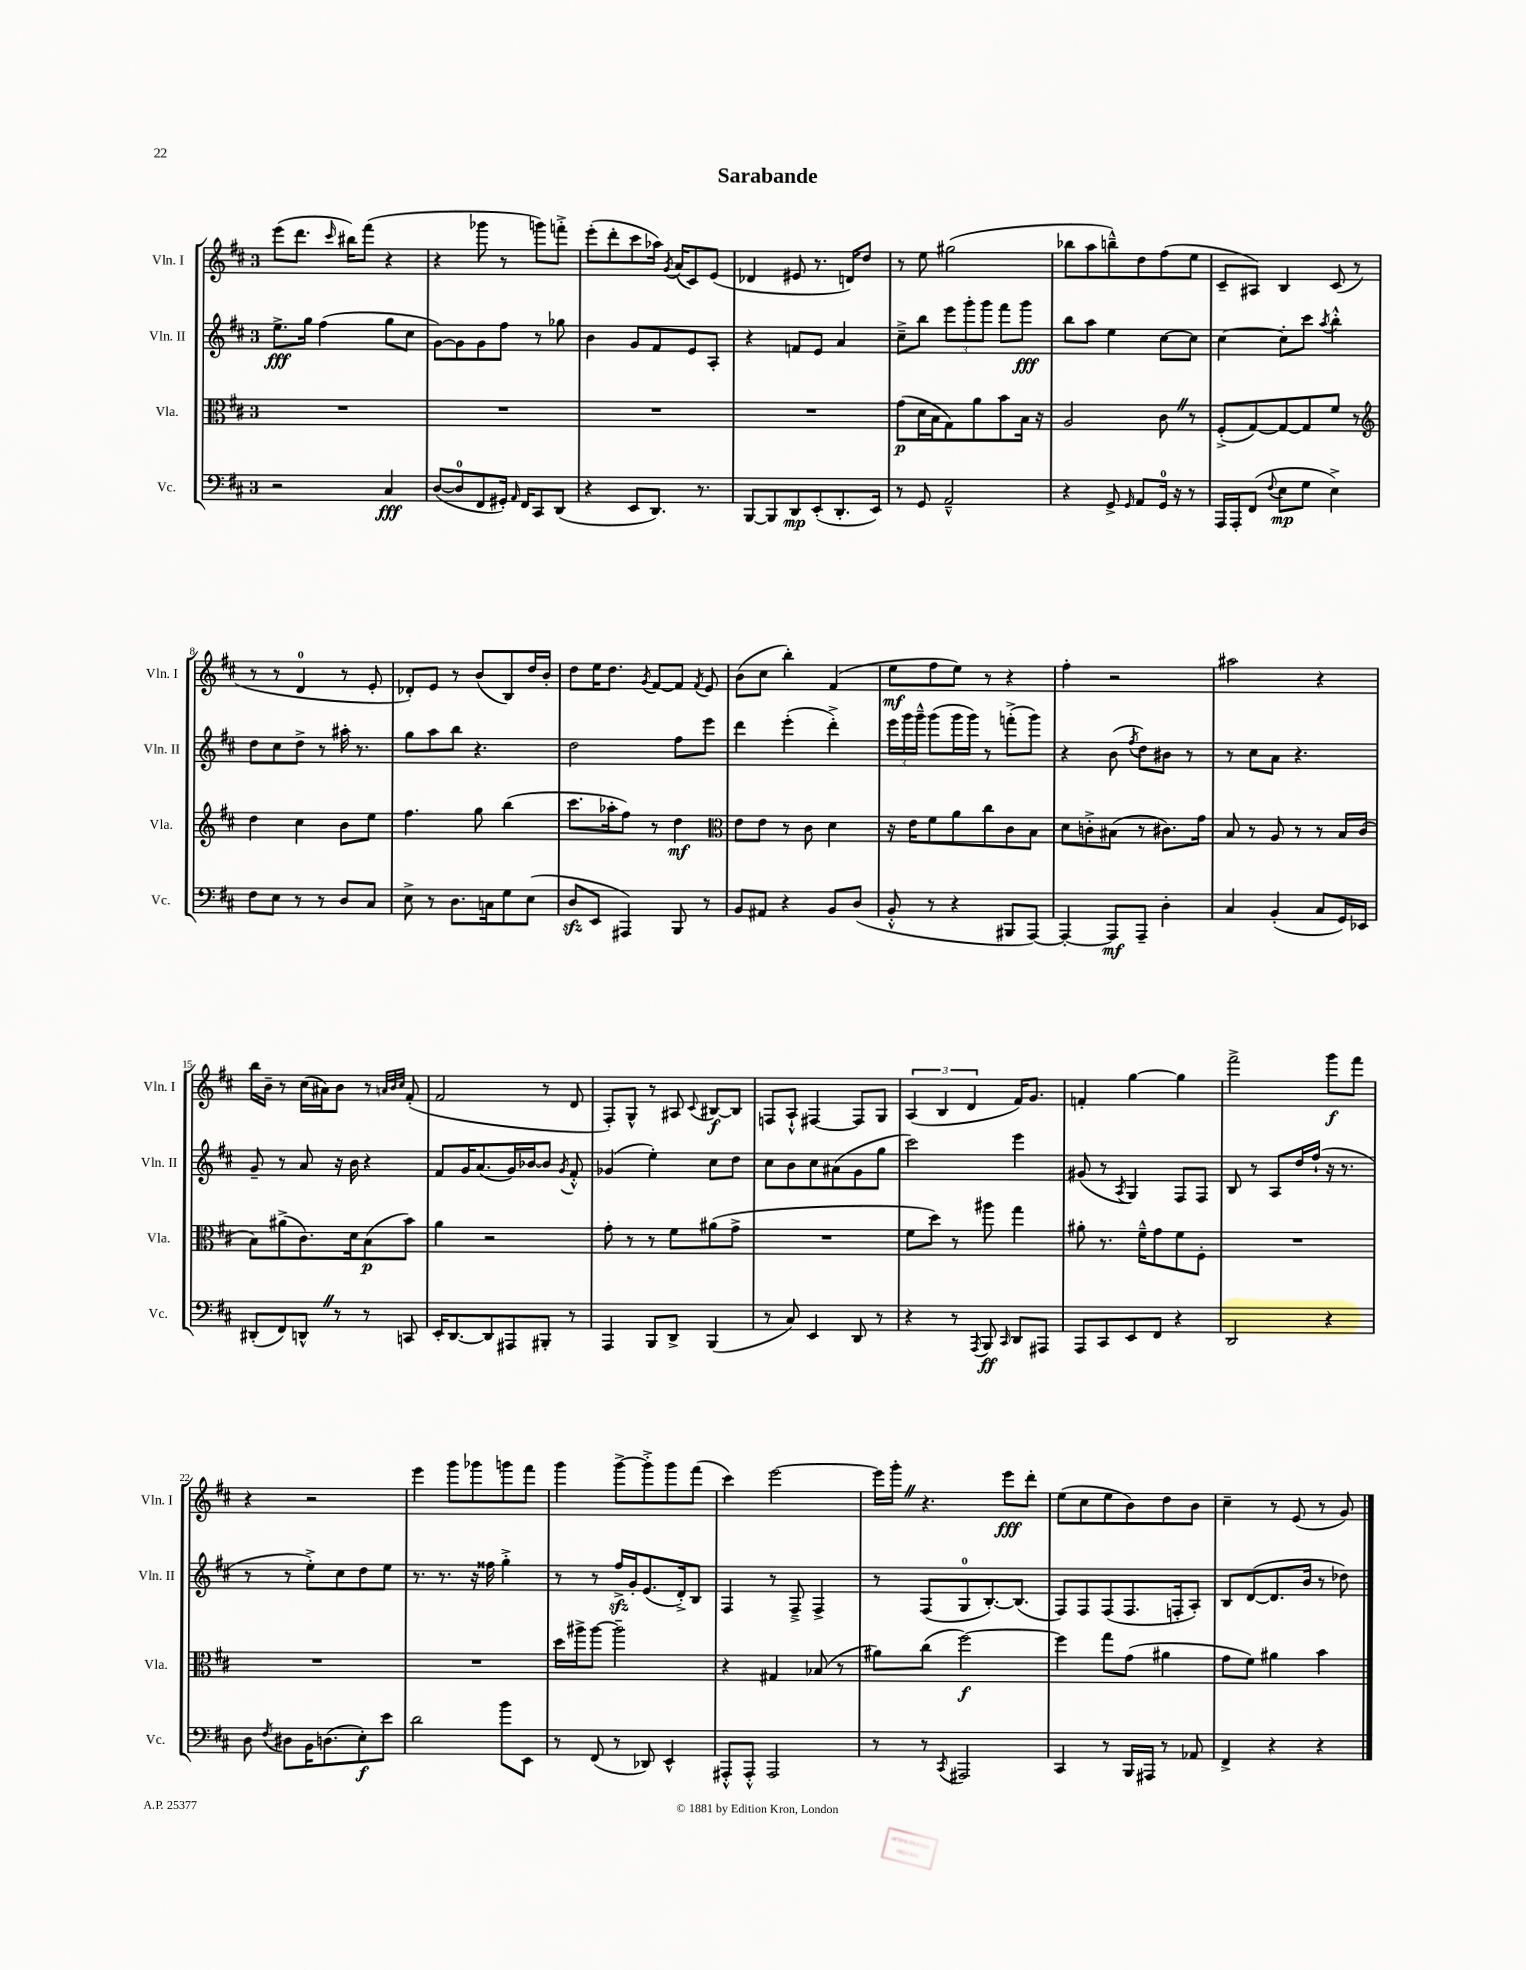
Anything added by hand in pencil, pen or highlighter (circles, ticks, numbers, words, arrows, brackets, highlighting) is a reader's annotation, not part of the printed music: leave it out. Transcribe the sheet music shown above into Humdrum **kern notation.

**kern	**kern	**kern	**kern
*staff4	*staff3	*staff2	*staff1
*clefF4	*clefC3	*clefG2	*clefG2
*k[f#c#]	*k[f#c#]	*k[f#c#]	*k[f#c#]
*M3/4	*M3/4	*M3/4	*M3/4
2r	2.r	8.ee^	(8eee
.	.	.	8.ddd
.	.	16gg	.
.	.	(4ff#	.
.	.	.	16qqccc#
.	.	.	16bb#)
.	.	.	(8fff#
4C#	.	8gg	4r
.	.	8cc#	.
=	=	=	=
([8D	2.r	[8g)	4r
8D]	.	8g]	.
8FF#	.	8g	8ggg-
16GG#')	.	8ff#	8r
16qqAA	.	.	.
16FF#	.	.	.
8CC#	.	8r	8ggg)
(8DD	.	8gg-	8fff'^
=	=	=	=
4r	2.r	4b	(8eee'
.	.	.	8ddd'
8EE	.	8g	8ccc#
8.DD)	.	8f#	16aa-)
.	.	.	8qg
.	.	.	(16a
.	.	8e	8c#)
8.r	.	.	.
.	.	8A'	(8e
=	=	=	=
[8BBB	2.r	4r	4d-
8BBB]	.	.	.
8DD	.	8f	8e#
(8EE'	.	8e	8.r
8.DD'	.	4a	.
.	.	.	16d)
.	.	.	8dd
16EE)	.	.	.
=	=	=	=
8r	(8g	8cc#~^	8r
8GG	16d	8bb	8ee
.	16B	.	.
2AA~^^	8G)	12eee	(2gg#
.	.	12ggg'	.
.	8a	.	.
.	.	12ggg	.
.	8b	8fff#	.
.	16B	8ggg	.
.	16r	.	.
=	=	=	=
4r	2A	8bb	8bb-
.	.	8aa	8aa
8GG^	.	4ee	8bb~^^)
16qqGG	.	.	.
8AA	.	.	8dd
16GG	8c#	[8cc#	(8ff#
16r	.	.	.
8r	8r	8cc#]	8ee
=	=	=	=
16AAA	(8F#'^	[4cc#	8c#~
16AAA'	.	.	.
(8FF#	[8G)	.	8A#)
8qqF#	.	.	.
8E	8G_	8cc#']	4B
8G	8G]	8ccc#	.
.	.	8qaa	.
4E^)	8f#	4bb'^^	(8c#
.	8r	.	8r
=	=	=	=
*	*clefG2	*	*
8F#	4dd	8dd	8r
8E	.	8cc#	8r
8r	4cc#	8dd^	4d
8r	.	8r	.
8D	8b	16aa#'	8r
.	.	8.r	.
8C#	8ee	.	8e'
=	=	=	=
8E^	4.ff#	8gg	8d-')
8r	.	8aa	8e
8.D	.	8bb	8r
.	8gg	4.r	(8b
16C	.	.	.
8G	(4bb	.	8B)
(8E	.	.	16dd
.	.	.	16b'
=	=	=	=
8D	8.ccc#	2dd	8dd
8EE	.	.	16ee
.	16aa-'	.	8.dd
4AAA#)	8ff#)	.	.
.	.	.	8qg
.	8r	.	[8f#
8BBB	4dd	8ff#	8f#]
.	.	.	8qf#
8r	.	8eee	8e
=	=	=	=
*	*clefC3	*	*
8BB	8e	4ddd	(8b
8AA#	8e	.	8cc#
4r	8r	(4eee'	4bb')
.	8c#	.	.
8BB	4d	4ddd'^)	(4f#
(8D	.	.	.
=	=	=	=
8BB'^^	16r	24eee	8ee
.	.	24ggg	.
.	16e	.	.
.	.	24ggg~^^	.
8r	8f#	(8ggg	8ff#
4r	8a	16ggg	8ee)
.	.	16ggg)	.
.	8cc#	8r	8r
8BBB#	8c#	(8fff'^	4r
[8AAA)	8B	8ggg)	.
=	=	=	=
4AAA'_	8d	4r	4ff#'
.	8c'^	.	.
8AAA]	(8B#	(8b	2r
.	.	8qff#	.
8AAA~	8r	8dd)	.
4D'	8.c#)	8b#	.
.	.	8r	.
.	16g	.	.
=	=	=	=
4C#	8B	8r	2aa#
.	8r	8cc#	.
(4BB'	8A	8a	.
.	8r	4.r	.
8C#	8r	.	4r
16GG)	16B	.	.
16EE-	(16c#	.	.
=	=	=	=
(8DD#'	8B)	8g~	16bb
.	.	.	16b~
8FF#)	(8a#^	8r	8r
8DD^^	8.c#)	8a	(16cc#
.	.	.	16a#)
8r	.	16r	8b
.	16d	16b	.
8r	(8B	4r	8r
.	.	.	32qqa
.	.	.	32qqb
.	.	.	32qqcc#
8CC	8b)	.	(8f#'
=	=	=	=
16EE'	4a	8f#	2f#
[8.DD	.	.	.
.	.	16g	.
.	.	(8.a	.
8DD]	2r	.	.
8AAA#	.	16g)	.
.	.	[16b-	.
8BBB#'	.	8b-]	8r
.	.	8qg	.
8r	.	8f#'^^	8d
=	=	=	=
4AAA	8g'	(4g-	8F#')
.	8r	.	8G^^
8BBB	8r	4ee')	8r
8DD^	8f#	.	8A#
.	.	.	8qqc#
(4BBB	(8a#	8cc#	[8B#
.	8g^	8dd	8B#]
=	=	=	=
8r	2.r	8cc#	8F
8C#)	.	8b	8A`^^
4EE	.	8cc#	[4F#
.	.	(8a#	.
8DD	.	8g	8F#]
8r	.	8gg	8G
=	=	=	=
4r	8f#	2ccc#)	(6A
.	8dd)	.	.
.	.	.	6B
8r	8r	.	.
.	.	.	6d
8qAAA	.	.	.
8BBB	8aa#	.	.
16qqCC#	.	.	.
8DD	4gg	4eee	16f#)
.	.	.	8.g
8AAA#	.	.	.
=	=	=	=
8AAA	8a#'	(8g#	4f'
8CC#	8.r	8r	.
.	.	8qA	.
8EE	.	4G)	[4gg
.	16f#~^^	.	.
8FF#	8g	.	.
4r	8f#	8F#	4gg]
.	8F#'	8F#	.
=	=	=	=
2DD	2.r	8B	2fff#^
.	.	8r	.
.	.	8A	.
.	.	16dd	.
.	.	(16ff#`	.
4r	.	16r	8ggg
.	.	8.r	.
.	.	.	8fff#
=	=	=	=
8D	2.r	8r	4r
8qF#	.	.	.
8D#	.	8r	.
16BB	.	8ee'^)	2r
(8.D	.	.	.
.	.	8cc#	.
8E')	.	8dd	.
8e	.	8ee	.
=	=	=	=
2d	2.r	8.r	4eee
.	.	8.r	.
.	.	.	8ggg
.	.	16r	8ggg-
.	.	16ff##	.
8b	.	4gg'^	8ggg
8EE	.	.	8fff#
=	=	=	=
8r	16dd	8r	4ggg
.	16aa#^	.	.
(8FF#	[8aa#	8r	.
8r	2aa#~]	16ff#^	[8ggg^
.	.	16g'	.
8DD-)	.	(8.e	8ggg'^]
4EE^^	.	.	8ggg
.	.	16d'^)	.
.	.	8B	(8fff#
=	=	=	=
8AAA#'^^	4r	4F#	4ccc#)
8AAA#'^^	.	.	.
2AAA#	4G#	8r	[2eee
.	.	8F#~^	.
.	(8B-	4F#^	.
.	8r	.	.
=	=	=	=
8r	8a#)	8r	16eee]
.	.	.	16ggg'
8r	(8cc#	(8F#	4.r
8qCC#	.	.	.
2AAA#	[2ff#)	8G	.
.	.	[8.B')	.
.	.	.	8eee
.	.	(8.B]	.
.	.	.	8ddd'
=	=	=	=
4CC#	4ff#]	8F#)	(8ee
.	.	8F#	8cc#
8r	8gg	(8F#	8ee
16BBB	(8g	8.F#	8b)
16AAA#	.	.	.
8r	4a#	.	8dd
.	.	16F'	.
8AA-	.	8A')	8b
=	=	=	=
4FF#^	8g	8B	4cc#~
.	8f#)	([8d	.
4r	4a#	8.d]	8r
.	.	.	(8e
.	.	16b	.
4r	4b	8r	8r
.	.	8dd-)	8g)
==	==	==	==
*-	*-	*-	*-
